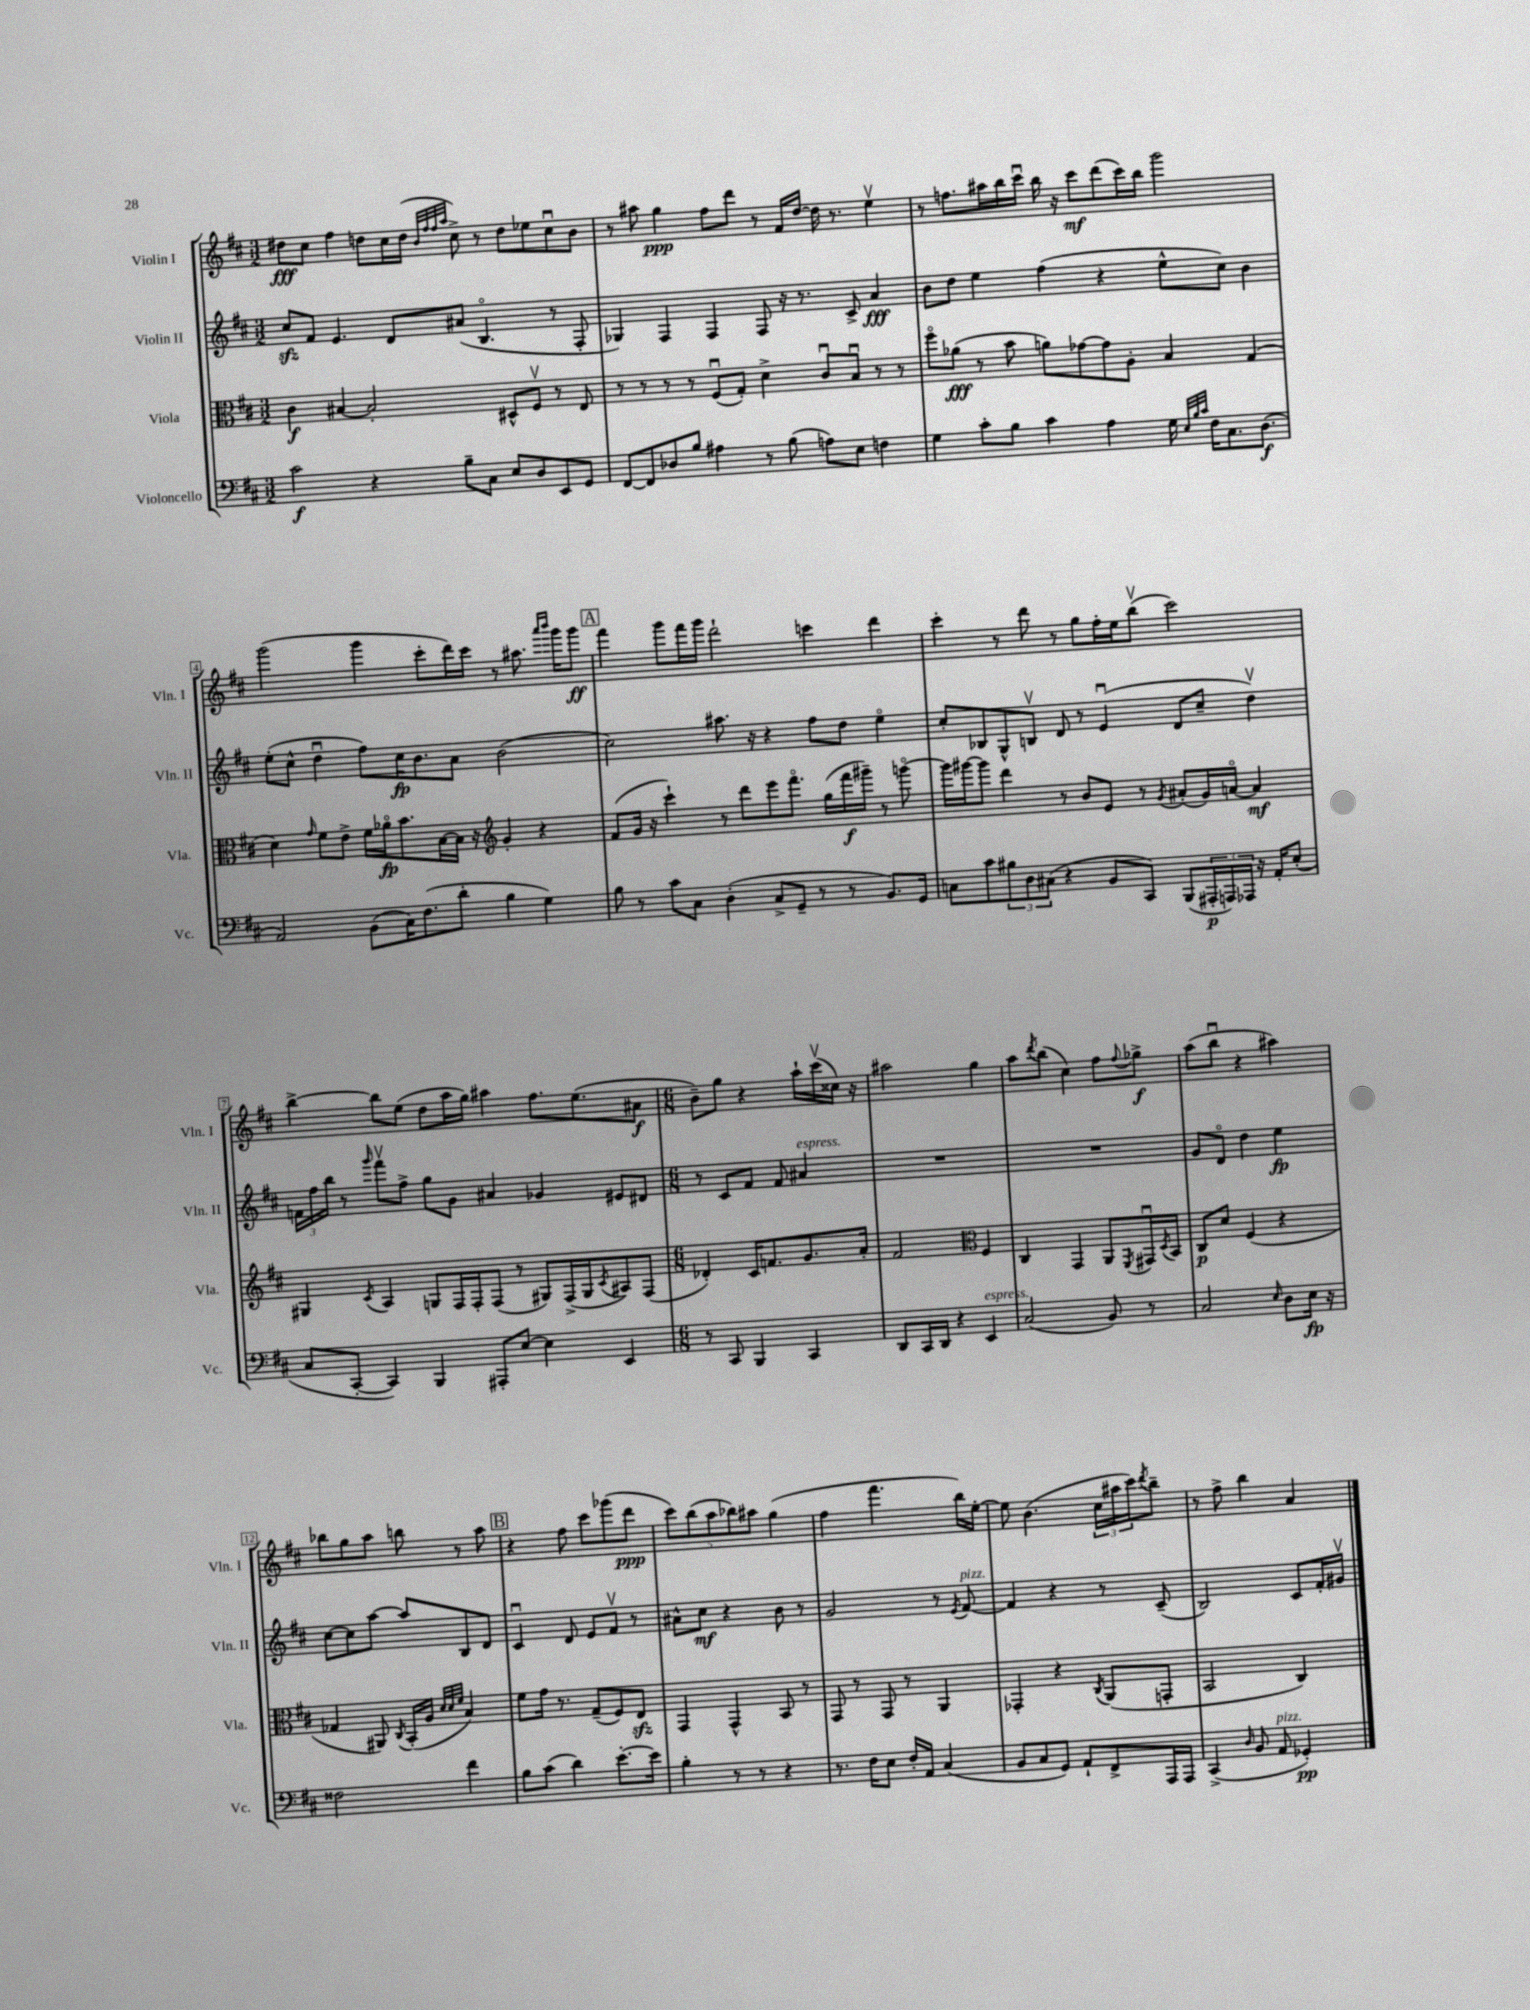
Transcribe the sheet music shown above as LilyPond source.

<<
\new StaffGroup <<
\new Staff = "s0" \with { instrumentName = "Violin I" shortInstrumentName = "Vln. I" } {
    \clef treble \key d \major \numericTimeSignature \time 3/2
    dis''8\fff cis''8 fis''4 d''8 cis''16 d''16( \grace { b'32 fis''32 fis''32 a''32 } cis''8->) r8 d''8 ees''8 cis''8\downbow b'8 |
    r8 ais''8 g''4\ppp fis''8 d'''8 r8 fis'16 d''16~ d''16 r8. e''4\upbow |
    r8 f''8. ais''16 b''16 cis'''16\downbow b''16 r16 cis'''8\mf d'''8( cis'''16) b''16 g'''2 |
    g'''2( g'''4 cis'''8-. d'''16) cis'''16 r8 ais''8. \grace { a'''16 b'''16 } g'''16 g'''8\ff |
    \mark \markup { \box "A" } fis'''4 g'''8 fis'''16 g'''16 d'''2-! c'''4 d'''4 |
    cis'''4-. r8 d'''8 r8 g''8 fis''16-. e''16 b''8\upbow( cis'''2) |
    b''4~-> b''8 e''8( d''8 a''16 g''16) ais''4 fis''8. e''8.( ais'8\f |
    \numericTimeSignature \time 6/8 b'8--) g''8 r4 a''16-! cis'''16\upbow( cisis''16) r16 |
    ais''2 g''4 |
    a''8 \acciaccatura { d'''8 } b''8( cis''4) fis''8 \appoggiatura { fis''8 } ges''8->\f |
    a''8( b''8\downbow r4 ais''4) |
    bes''8 g''8 a''8 b''8 r8 a''8 |
    \mark \markup { \box "B" } r4 fis''8 cis'''8 ges'''8( d'''8\ppp |
    \tuplet 5/4 { cis'''8) b''8( a''8 bes''8) ais''8 } g''4( |
    fis''4 fis'''4. b''16) e''16~-. |
    e''8 b'4.( \tuplet 3/2 { cis''16 ais''16 cis'''16) } \acciaccatura { d'''8 } b''8-- |
    r8 fis''8-> b''4 a'4 \bar "|." |
}
\new Staff = "s1" \with { instrumentName = "Violin II" shortInstrumentName = "Vln. II" } {
    \clef treble \key d \major \numericTimeSignature \time 3/2
    cis''8\sfz fis'8 e'4. d'8 ais'8( b4.\flageolet r8 fis8-. |
    ges4) fis4 fis4 fis8 r16 r8. cis'8-> a'4\fff |
    b'8 d''8 e''4 fis''4( r4 e''8-^ cis''8) b'4 |
    e''8-.( cis''8-^ d''4\downbow fis''8) cis''16\fp b'8. a'8 b'2( |
    \mark \markup { \box "A" } cis''2) ais''8. r16 r4 fis''8 d''8 e''4\flageolet |
    cis''8-. bes8 g8-^ b8\upbow d'8 r8 e'4\downbow( d'8 cis''8-- d''4\upbow) |
    \tuplet 3/2 { f'16 fis''16 b''16 } r8 \grace { g'''16 } fis'''8\upbow fis''8-> g''8 g'8 ais'4 ges'4 eis'8 dis'8 |
    \numericTimeSignature \time 6/8 r8 cis'8 fis'8 fis'8 ais'4^\markup { \italic "espress." } |
    R2. |
    R2. |
    g'8 d'8\flageolet d''4 e''4\fp |
    cis''8~ cis''8 a''8~ a''8 b8 d'8 |
    \mark \markup { \box "B" } cis'4\downbow d'8 e'8 fis'8\upbow r8 |
    ais'8-^ cis''8\mf r4 b'8 r8 |
    g'2 r8 \acciaccatura { e'8 } fis'8~^\markup { \italic "pizz." } |
    fis'4 r4 r8 cis'8--( |
    b2) cis'8 fis'16-. gis'16\upbow \bar "|." |
}
\new Staff = "s2" \with { instrumentName = "Viola" shortInstrumentName = "Vla." } {
    \clef alto \key d \major \numericTimeSignature \time 3/2
    cis'4\f bis4~ bis2-. dis8-^ fis8\upbow r8 e8 |
    r8 r8 r8 r8 fis8\downbow( g8-.) d'4-> cis'8\downbow b8\downbow r8 r8 |
    fis''8\flageolet aes'8\fff( r8 b'8 a'8) ges'8~ ges'8 a8-. b4 g4( |
    d'4) \grace { g'16 } fis'8 e'8-> fis'16 aes'16\flageolet\fp b'8. b16~ b16 r16 \clef treble g'4-. r4 |
    \mark \markup { \box "A" } fis'8( g'16 r16 cis'''4-!) r8 d'''8 e'''8 fis'''8.\flageolet g''16( fis'''16\f gis'''16--) r8 g'''8~\flageolet |
    g'''16 gis'''16~ gis'''8 d'''4 r8 b'8 e'8 r8 \acciaccatura { g'8 } ais'8-.( g'16) a'16~\flageolet a'4\mf |
    gis4 \acciaccatura { cis'8 } a4 g8 fis16 fis16-. fis8( r8 gis8) fis16->( gis16 \acciaccatura { cis'8 } ais8) fis8( |
    \numericTimeSignature \time 6/8 des'4-.) cis'16 f'8. g'8. a'16-. |
    fis'2 \clef alto fis4 |
    cis4 g,4 a,8 \acciaccatura { fis,8 } gis,16\downbow \acciaccatura { d8 } b,16 |
    cis8\p d'8 fis4( r4 |
    ges4 ais,8) \acciaccatura { cis8 } b,16-.( a16 \grace { d'32 d'32 fis'32 } b4) |
    \mark \markup { \box "B" } fis'8 g'16 r8. g8--( fis8) e8\sfz |
    g,4 g,4-^ b,8 r8 |
    g,8 r8 g,8 r8 a,4 |
    ges,4-. r4 \acciaccatura { cis8 } a,8( g,8-. |
    b,2 cis4) \bar "|." |
}
\new Staff = "s3" \with { instrumentName = "Violoncello" shortInstrumentName = "Vc." } {
    \clef bass \key d \major \numericTimeSignature \time 3/2
    cis'2\f r4 b8-- cis8 e8 d8 e,8 g,8 |
    fis,8~ fis,8 des8 b8 ais4 r8 b8( a8) e8 f4 |
    g4 cis'8-. b8 cis'4 a4 g16 \grace { e32 b32 cis'32 } fis16 cis8. d8.\f( |
    a,2) b,8( cis16) fis8.( d'8-. b4 g4) |
    \mark \markup { \box "A" } b8 r8 cis'8 cis8 d4-.( cis8-> g,8-- r8 r8 b,8.) g,16 |
    c8 cis'8 \tuplet 3/2 { bis8 d8 cis8( } r4 b,8 cis,8) b,,8( \tuplet 3/2 { ais,,16-.\p a,,16) aes,,16 } r16 a,16-. e8-.( |
    cis8 cis,8~-. cis,4) b,,4 ais,,8-. e8~ e4 e,4 |
    \numericTimeSignature \time 6/8 r8 cis,8 b,,4 cis,4 |
    d,8 cis,16 d,16 r4 e,4^\markup { \italic "espress." } |
    cis2( b,8) r8 |
    cis2 \grace { e16 } d8 e16\fp r16 |
    fisis2 fis'4 |
    \mark \markup { \box "B" } b8 cis'8( d'4) e'8.~-. e'16 |
    b4-. r8 r8 r4 |
    r8. fis16 e8 fis16-. a,16 cis4( |
    b,8 cis8 g,8) a,8-! fis,8-> a,,16 a,,16 |
    cis,4->( \grace { d16 } b,8 a,8^\markup { \italic "pizz." } ges,4-.\pp) \bar "|." |
}
>>
>>
\layout { \context { \Score \override BarNumber.stencil = #(make-stencil-boxer 0.1 0.3 ly:text-interface::print) } }
